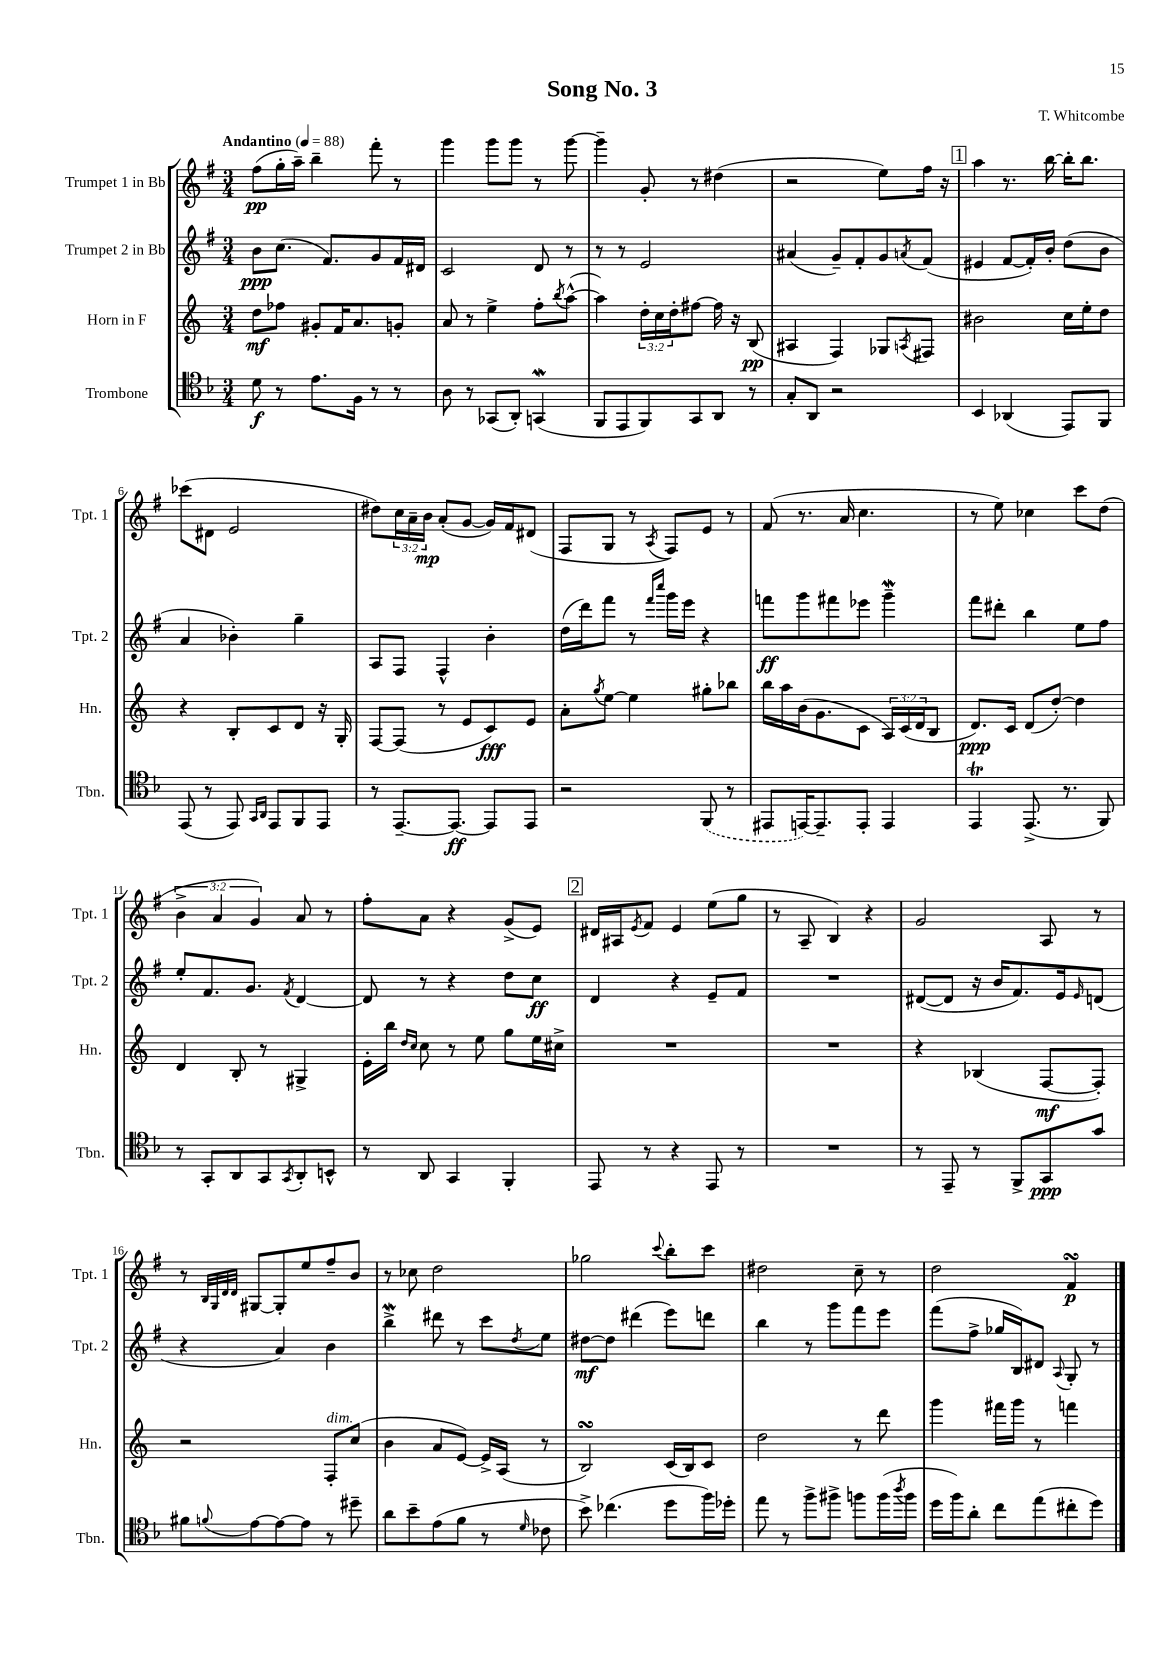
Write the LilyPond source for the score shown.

\header { title = "Song No. 3" composer = "T. Whitcombe" }
<<
\new StaffGroup <<
\new Staff = "s0" \with { instrumentName = "Trumpet 1 in Bb" shortInstrumentName = "Tpt. 1" } {
    \clef treble \key g \major \numericTimeSignature \time 3/4 \override Staff.TupletNumber.text = #tuplet-number::calc-fraction-text \tempo "Andantino" 4 = 88
    fis''8\pp( g''16-. a''16--) b''4-- fis'''8-. r8 |
    g'''4 g'''8 g'''8 r8 g'''8~ |
    g'''4-- g'8-. r8 dis''4( |
    r2 e''8) fis''16 r16 |
    \mark \markup { \box "1" } a''4 r8. b''16~ b''16-. b''8. |
    ces'''8( dis'8 e'2 |
    dis''8) \tuplet 3/2 { c''16 a'16-- b'16\mp } a'8-.( g'8~ g'16) fis'16 dis'8( |
    fis8 g8 r8 \acciaccatura { a8 } fis8) e'8 r8 |
    fis'8( r8. a'16 c''4. |
    r8 e''8) ces''4 c'''8 d''8( |
    \tuplet 3/2 { b'4-> a'4 g'4) } a'8 r8 |
    fis''8-. a'8 r4 g'8->( e'8) |
    \mark \markup { \box "2" } dis'16 ais16 \acciaccatura { e'8 } fis'8 e'4 e''8( g''8 |
    r8 a8-- b4) r4 |
    g'2 a8 r8 |
    r8 \grace { b32 g32 d'32 d'32 } gis8~ gis8-. e''8 fis''8-- b'8 |
    r8 ces''8 d''2 |
    ges''2 \appoggiatura { c'''8 } b''8-. c'''8 |
    dis''2 c''8-- r8 |
    d''2 fis'4\turn\p \bar "|." |
}
\new Staff = "s1" \with { instrumentName = "Trumpet 2 in Bb" shortInstrumentName = "Tpt. 2" } {
    \clef treble \key g \major \numericTimeSignature \time 3/4
    b'8\ppp c''8.( fis'8.) g'8 fis'16 dis'16 |
    c'2 d'8 r8 |
    r8 r8 e'2 |
    ais'4( g'8--) fis'8-. g'8 \acciaccatura { a'8 } fis'8( |
    \mark \markup { \box "1" } eis'4 fis'8~ fis'16-.) b'16-. d''8( b'8 |
    a'4 bes'4-.) g''4-- |
    a8 fis8 fis4-^ b'4-. |
    d''16( d'''16) fis'''8 r8 \grace { fis'''16 c''''16 } g'''16 e'''16 r4 |
    f'''8\ff g'''8 fis'''8 ees'''8 g'''4--\mordent |
    fis'''8 dis'''8-. b''4 e''8 fis''8 |
    e''8-. fis'8. g'8. \acciaccatura { fis'8 } d'4~ |
    d'8 r8 r4 d''8 c''8\ff |
    \mark \markup { \box "2" } d'4 r4 e'8-- fis'8 |
    R2. |
    dis'8~( dis'8 r16 b'16 fis'8.) e'16 \grace { e'16 } d'8( |
    r4 a'4) b'4 |
    b''4->\mordent dis'''8 r8 c'''8 \acciaccatura { d''8 } e''8 |
    dis''8~\mf dis''8 dis'''4( e'''8) d'''8 |
    b''4 r8 g'''8 fis'''8 e'''8 |
    fis'''8( fis''8-> ges''16 b16) dis'8 \appoggiatura { a8 } g8-. r8 \bar "|." |
}
\new Staff = "s2" \with { instrumentName = "Horn in F" shortInstrumentName = "Hn." } {
    \clef treble \key c \major \numericTimeSignature \time 3/4 \override Staff.TupletNumber.text = #tuplet-number::calc-fraction-text
    d''8\mf fes''8 gis'8-. f'16 a'8. g'8-. |
    a'8 r8 e''4-> f''8-. \acciaccatura { b''8 } a''8~-^( |
    a''4) \tuplet 3/2 { d''16-. c''16 d''16-. } fis''8~ fis''16 r16 b8\pp( |
    ais4 f4) ges8 \acciaccatura { a8 } fis8 |
    \mark \markup { \box "1" } bis'2 c''16 e''16-. d''8 |
    r4 b8-. c'8 d'8 r16 g16-. |
    f8~ f8( r8 e'8 c'8\fff) e'8 |
    a'8-. \acciaccatura { g''8 } e''8~ e''4 gis''8-. bes''8 |
    b''16 a''16 b'16( g'8. c'8 \tuplet 3/2 { a16) c'16( d'16 } b8 |
    d'8.\ppp) c'16 d'8( d''8~-.) d''4 |
    d'4 b8-. r8 gis4-> |
    e'16-. b''16 \grace { d''16 c''16 } c''8 r8 e''8 g''8 e''16 cis''16-> |
    \mark \markup { \box "2" } R2. |
    R2. |
    r4 bes4( f8~\mf f8-.) |
    r2 f8-.^\markup { \italic "dim." } c''8( |
    b'4 a'8 e'8~) e'16-> a16( r8 |
    b2\turn) c'16( b16) c'8 |
    d''2 r8 d'''8 |
    g'''4 fis'''16 g'''16 r8 f'''4 \bar "|." |
}
\new Staff = "s3" \with { instrumentName = "Trombone" shortInstrumentName = "Tbn." } {
    \clef tenor \key f \major \numericTimeSignature \time 3/4
    d'8\f r8 e'8. f16 r8 r8 |
    a8 r8 ges,8( a,8-.) g,4\mordent( |
    f,8 e,8 f,8) g,8 a,8 r8 |
    g8-. a,8 r2 |
    \mark \markup { \box "1" } bes,4 aes,4( e,8) f,8 |
    e,8( r8 e,8) \grace { g,16 a,16 } e,8 f,8 e,8 |
    r8 e,8.~-- e,8.~\ff e,8 e,8 |
    r2 \once \slurDashed f,8( r8 |
    eis,8 e,16~) e,8.-- e,8-. e,4 |
    e,4\trill e,8.->( r8. f,8) |
    r8 g,8-. a,8 g,8 \acciaccatura { g,8 } a,8-. b,8-^ |
    r8 a,8 g,4 f,4-. |
    \mark \markup { \box "2" } e,8 r8 r4 e,8 r8 |
    R2. |
    r8 e,8-- r8 f,8-> g,8\ppp g'8 |
    fis'8 \appoggiatura { f'8 } e'8~ e'8~ e'8 r8 dis''8-- |
    a'8 bes'8-- e'8( f'8 r8 \grace { d'16 } ces'8 |
    bes'8->) ces''4.( d''8 f''16) des''16-. |
    e''8 r8 f''8-> fis''8-> f''8 f''16( \acciaccatura { a''8 } f''16 |
    d''16 f''16) a'8-. c''8 e''8( cis''8-. d''8) \bar "|." |
}
>>
>>
